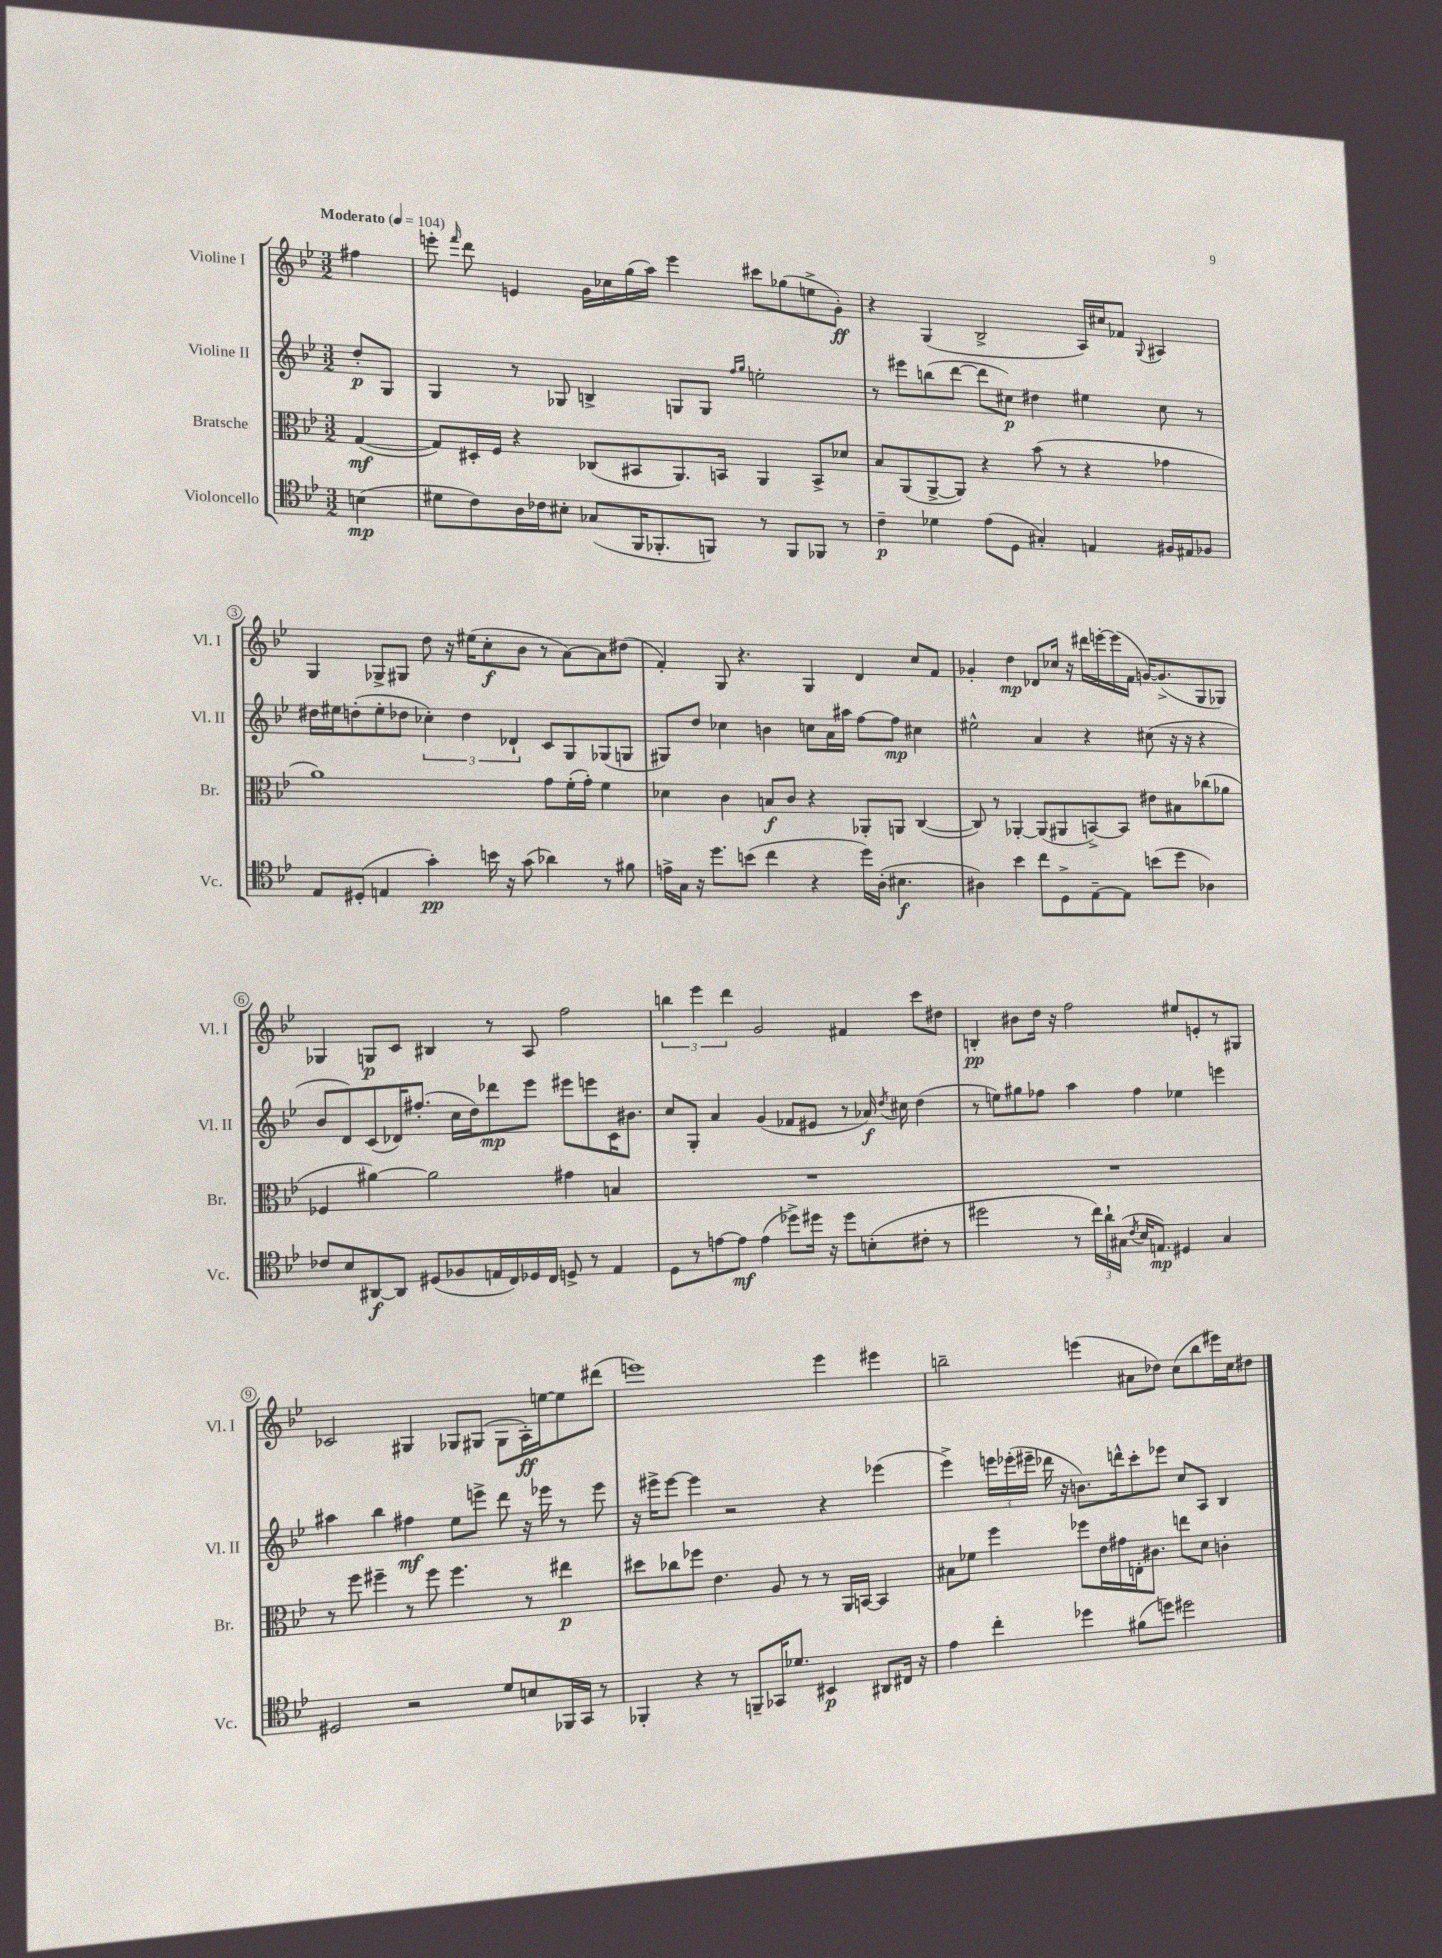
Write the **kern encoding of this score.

**kern	**dynam	**kern	**dynam	**kern	**dynam	**kern	**dynam
*part4	*part4	*part3	*part3	*part2	*part2	*part1	*part1
*staff4	*staff4	*staff3	*staff3	*staff2	*staff2	*staff1	*staff1
*I"Violoncello	*	*I"Bratsche	*	*I"Violine II	*	*I"Violine I	*
*I'Vc.	*	*I'Br.	*	*I'Vl. II	*	*I'Vl. I	*
*clefC4	*	*clefC3	*	*clefG2	*	*clefG2	*
*k[b-e-]	*	*k[b-e-]	*	*k[b-e-]	*	*k[b-e-]	*
*M3/2	*	*M3/2	*	*M3/2	*	*M3/2	*
*MM104	*	*MM104	*	*MM104	*	*MM104	*
=	=	=	=	=	=	=	=
!	!	!	!	!	!	!LO:TX:a:B:t=Moderato	!
(4Bn\	mp	([4G/	mf	8dd'/L	p	4ff#X\	.
.	.	.	.	8G/J	.	.	.
=1	=1	=1	=1	=1	=1	=1	=1
8d#X\L	.	8G/L])	.	4G/	.	8eeen'\	.
.	.	.	.	.	.	16qqfff/	.
8c\)	.	16D#X'/L	.	.	.	8ddd\	.
.	.	16F/JJ	.	.	.	.	.
16A\L	.	4r	.	8r	.	4en/	.
16c-X\J	.	.	.	.	.	.	.
8B#X'\J	.	.	.	8G-X/	.	.	.
(8G-X/L	.	(8C-X/L	.	4Bn^/	.	16g\LL	.
.	.	.	.	.	.	16cc-X\	.
16FF/K	.	8BB#X/	.	.	.	(16gg\	.
8.FF-X'/	.	.	.	.	.	16aa\JJ)	.
.	.	8.AA/)	.	8Gn/L	.	4eee\	.
8FFn/J)	.	.	.	8G/J	.	.	.
.	.	16BBn/Jk	.	.	.	.	.
.	.	.	.	16qqff/LL	.	.	.
.	.	.	.	16qqgg/JJ	.	.	.
8r	.	4AA/	.	2een'\	.	8ccc#X\L	.
8FF/L	.	.	.	.	.	(8gg-X\	.
8FF-X/J	.	8BB^/L	.	.	.	8een^\	.
8r	.	8d-X/J	.	.	.	8g'\J)	ff
=2	=2	=2	=2	=2	=2	=2	=2
4c~\	p	8B-/L	.	8r	.	4r	.
.	.	(8AA/	.	8eee#X\L	.	.	.
4d-X\	.	[8AA^/	.	(8bbn\	.	(4G/	.
.	.	8AA/J])	.	[8ddd\J	.	.	.
(8e-\L	.	4r	.	8ddd\L]	.	2B-^/	.
8D\J	.	.	.	8cc#X\J)	p	.	.
4G#X'/)	.	(8b-\	.	4dd#X\	.	.	.
.	.	8r	.	.	.	.	.
4En/	.	4r	.	4ee#X\	.	16A/LL)	.
.	.	.	.	.	.	16cc#X/J	.
.	.	.	.	.	.	8f-X/J	.
.	.	.	.	.	.	8qqG/	.
16F#X/LL	.	4g-X\	.	8cc#\	.	4A#X/	.
16E#X/J	.	.	.	.	.	.	.
8F-X/J	.	.	.	8r	.	.	.
!!LO:LB:g=z
=3	=3	=3	=3	=3	=3	=3	=3
8E-/L	.	1a)	.	16dd#X\LL	.	4G/	.
.	.	.	.	16ee#X\J	.	.	.
(8D#X'/J	.	.	.	(8ddn'\	.	.	.
4En/	.	.	.	8ee#'\	.	8G-X^/L	.
.	.	.	.	8dd-X\J	.	8G#X/J	.
4g'\)	pp	.	.	6cc-X'\)	.	8dd\	.
.	.	.	.	.	.	16r	.
.	.	.	.	6dd-\	.	.	.
.	.	.	.	.	.	(16ee#X\KL	.
16bn\	.	.	.	.	.	8cc'\	f
16r	.	.	.	.	.	.	.
.	.	.	.	6d-X`/	.	.	.
(8g\	.	.	.	.	.	8b-\J	.
4a-X\)	.	8g\L	.	8c/L	.	8r	.
.	.	(16f'\L	.	8G/	.	[8a\L)	.
.	.	16g'\JJ)	.	.	.	.	.
8r	.	4f\	.	(8G-X/	.	8a\]	.
8f#X\	.	.	.	8Gn/J	.	(8dd#X\J	.
=4	=4	=4	=4	=4	=4	=4	=4
16en^\LL	.	4d-X\	.	8G#X/L)	.	4f'/)	.
16G\JJ	.	.	.	.	.	.	.
16r	.	.	.	8dd/J	.	.	.
8.dd\L	.	.	.	.	.	.	.
.	.	4c\	.	4cc-X\	.	8G/	.
(8bn\J	.	.	.	.	.	4.r	.
4cc\	.	8Bn/L	f	4bn\	.	.	.
.	.	8c/J	.	.	.	.	.
4r	.	4r	.	8ccn\L	.	4G/	.
.	.	.	.	16a\L	.	.	.
.	.	.	.	16aa#X\JJ	.	.	.
16dd\LL)	.	8AA-X'/L	.	[8ff\L	.	4d/	.
(16A'\JJ	.	.	.	.	.	.	.
4.B#X\	f	8AAn/J	.	8ff\J]	mp	.	.
.	.	([4C/	.	4cc#X\	.	8cc/L	.
.	.	.	.	.	.	8f/J	.
=5	=5	=5	=5	=5	=5	=5	=5
4A#X\)	.	8C/])	.	2ee#X^^\	.	4g-X'/	.
.	.	8r	.	.	.	.	.
4b-\	.	[4AA-X'/	.	.	.	4dd\	mp
8cc\L	.	(8AA-/L]	.	4a/	.	8d-X/L	.
8D^\	.	8AA#X/	.	.	.	16cc-X/Jk	.
.	.	.	.	.	.	16r	.
[8E-~\	.	[8BBn^/)	.	4r	.	16ddd#X\LL	.
.	.	.	.	.	.	[16eeen'\	.
8E-\J]	.	8BB/J]	.	.	.	(16eee\]	.
.	.	.	.	.	.	16f\JJ	.
(8bn\L	.	8e#X\L	.	(8cc#X\	.	[16gn/KL)	.
.	.	.	.	.	.	(8.g^/]	.
8dd\J	.	8B#X\	.	16r	.	.	.
.	.	.	.	16r	.	.	.
4A-X\)	.	(8cc-X\	.	4r	.	8G/	.
.	.	8a-X\J	.	.	.	8G-X/J)	.
!!LO:LB:g=z
=6	=6	=6	=6	=6	=6	=6	=6
8c-X/L	.	4F-X/	.	8b-/L	.	4G-X/	.
8B-/	.	.	.	8d/)	.	.	.
[8AA#X/	f	[4a#X\)	.	(8c/	.	8Gn/L	p
8AA#/J]	.	.	.	16d-X/K)	.	8c/J	.
.	.	.	.	(8.ff#X'/J	.	.	.
(8D#X/L	.	2a#\]	.	.	.	4B#X/	.
8F-X/	.	.	.	16cc\LL	.	.	.
.	.	.	.	16dd\J)	.	.	.
16En/L	.	.	.	8ddd-X\	mp	8r	.
16C/)	.	.	.	.	.	.	.
16D-X/	.	.	.	8eee-\J	.	8A/	.
16C/JJ	.	.	.	.	.	.	.
8Dn^/	.	4g#X\	.	8eee#X\L	.	2ff\	.
8r	.	.	.	8eeen\	.	.	.
4E/	.	4Bn/	.	16c\K	.	.	.
.	.	.	.	8.b#X\J	.	.	.
=7	=7	=7	=7	=7	=7	=7	=7
8D\L	.	1.r	.	8cc/L	.	6bbn\	.
8r	.	.	.	8G'/J	.	.	.
.	.	.	.	.	.	6eee-\	.
[8en\	.	.	.	4a/	.	.	.
.	.	.	.	.	.	6ddd\	.
8e\J]	mf	.	.	.	.	.	.
(4e\	.	.	.	(4g/	.	2g/	.
8dd-X^\L)	.	.	.	8f-X/L	.	.	.
16dd#X\Jk	.	.	.	8e#X/J	.	.	.
16r	.	.	.	.	.	.	.
8dd#\L	.	.	.	8r	.	4f#X/	.
(8Bn'\	.	.	.	16a-X/)	f	.	.
.	.	.	.	8qdd/	.	.	.
.	.	.	.	16cc#X\	.	.	.
8c#X'\J	.	.	.	(4dd\	.	8ccc\L	.
8r	.	.	.	.	.	8dd#X\J	.
=8	=8	=8	=8	=8	=8	=8	=8
2dd#X\	.	1.r	.	8r	.	4Bn'/	pp
.	.	.	.	8een\L)	.	.	.
.	.	.	.	8gg#X\	.	8b#X\L	.
.	.	.	.	8ff-X\J	.	16dd\Jk	.
.	.	.	.	.	.	16r	.
8r	.	.	.	4aa\	.	2ff\	.
24cc\LL)	.	.	.	.	.	.	.
24a`\	.	.	.	.	.	.	.
(24G#X\JJ	.	.	.	.	.	.	.
8qc/	.	.	.	.	.	.	.
16B-/KL	.	.	.	4ff-\	.	.	.
8.En/J)	mp	.	.	.	.	.	.
4D#X/	.	.	.	4ee-X\	.	8ee#X/L	.
.	.	.	.	.	.	8en'/	.
4G#/	.	.	.	4eeen\	.	8r	.
.	.	.	.	.	.	8G#X/J	.
!!LO:LB:g=z
=9	=9	=9	=9	=9	=9	=9	=9
2D#X/	.	8r	.	4aa#X\	.	2c-X/	.
.	.	8ff\	.	.	.	.	.
.	.	4ff#X~\	.	4bb-\	.	.	.
2r	.	8r	.	4ff#X\	mf	4G#X/	.
.	.	8ff#\	.	.	.	.	.
.	.	4.ff#\	.	8ee-\L	.	8G-X/L	.
.	.	.	.	8eeen^\J	.	(8G#X/J	.
8d/L	.	.	.	8ddd\	.	8G#\L	.
8Bn/	.	8r	.	16r	.	16A'\L)	ff
.	.	.	.	16eee-X\	.	[16een\J	.
16FF-X/L	.	4ee#X\	p	8r	.	8ee\]	.
16GG/JJ	.	.	.	.	.	.	.
8r	.	.	.	8eee-\	.	(8ddd#X\J	.
=10	=10	=10	=10	=10	=10	=10	=10
4FF-X'/	.	8dd#X\L	.	16r	.	1eeen)	.
.	.	.	.	16eee#X^\KL	.	.	.
.	.	8cc-X\	.	[8eee#\J	.	.	.
4r	.	8ff-X\J	.	4eee#\]	.	.	.
.	.	4.e-\	.	.	.	.	.
8r	.	.	.	2r	.	.	.
8FFn~/L	.	.	.	.	.	.	.
16GG-X/K	.	8A/	.	.	.	.	.
8.d-X/J	.	.	.	.	.	.	.
.	.	8r	.	.	.	.	.
4BB#X/	p	8r	.	4r	.	4eee\	.
.	.	16AA/LL	.	.	.	.	.
.	.	[16BBn/JJ	.	.	.	.	.
8AA#X/L	.	4BB/]	.	(4eee-X\	.	4eee#X\	.
16C#X/Jk	.	.	.	.	.	.	.
16r	.	.	.	.	.	.	.
=11	=11	=11	=11	=11	=11	=11	=11
4e-\	.	8B#X\L	.	4eee-^\)	.	2bbn~\	.
.	.	8f-X\J	.	.	.	.	.
4cc'\	.	4ff\	.	24eeen\LL	.	.	.
.	.	.	.	(24eee-X'\	.	.	.
.	.	.	.	24eee#X~\JJ	.	.	.
.	.	.	.	16ddd-X\	.	.	.
.	.	.	.	16r	.	.	.
4dd-X\	.	8ff-X\L	.	8.bn\L)	.	(4eeen\	.
.	.	16e-\L	.	.	.	.	.
.	.	16g#X\	.	16dddn^^\k	.	.	.
(8f#X\L	.	16En'\J	.	8ccc'\	.	8a#X\L	.
.	.	8.c#X\J	.	.	.	.	.
8ddn\J)	.	.	.	8eee-X\J	.	8dd-X\J)	.
2dd#X\	.	8een\L	.	8cc/L	.	(8cc\L	.
.	.	8d\J	.	8A/J	.	8bb\	.
.	.	4cn'\	.	4B-/	.	16eee#X\L)	.
.	.	.	.	.	.	16cc\J	.
.	.	.	.	.	.	8dd#X\J	.
==	==	==	==	==	==	==	==
*-	*-	*-	*-	*-	*-	*-	*-
